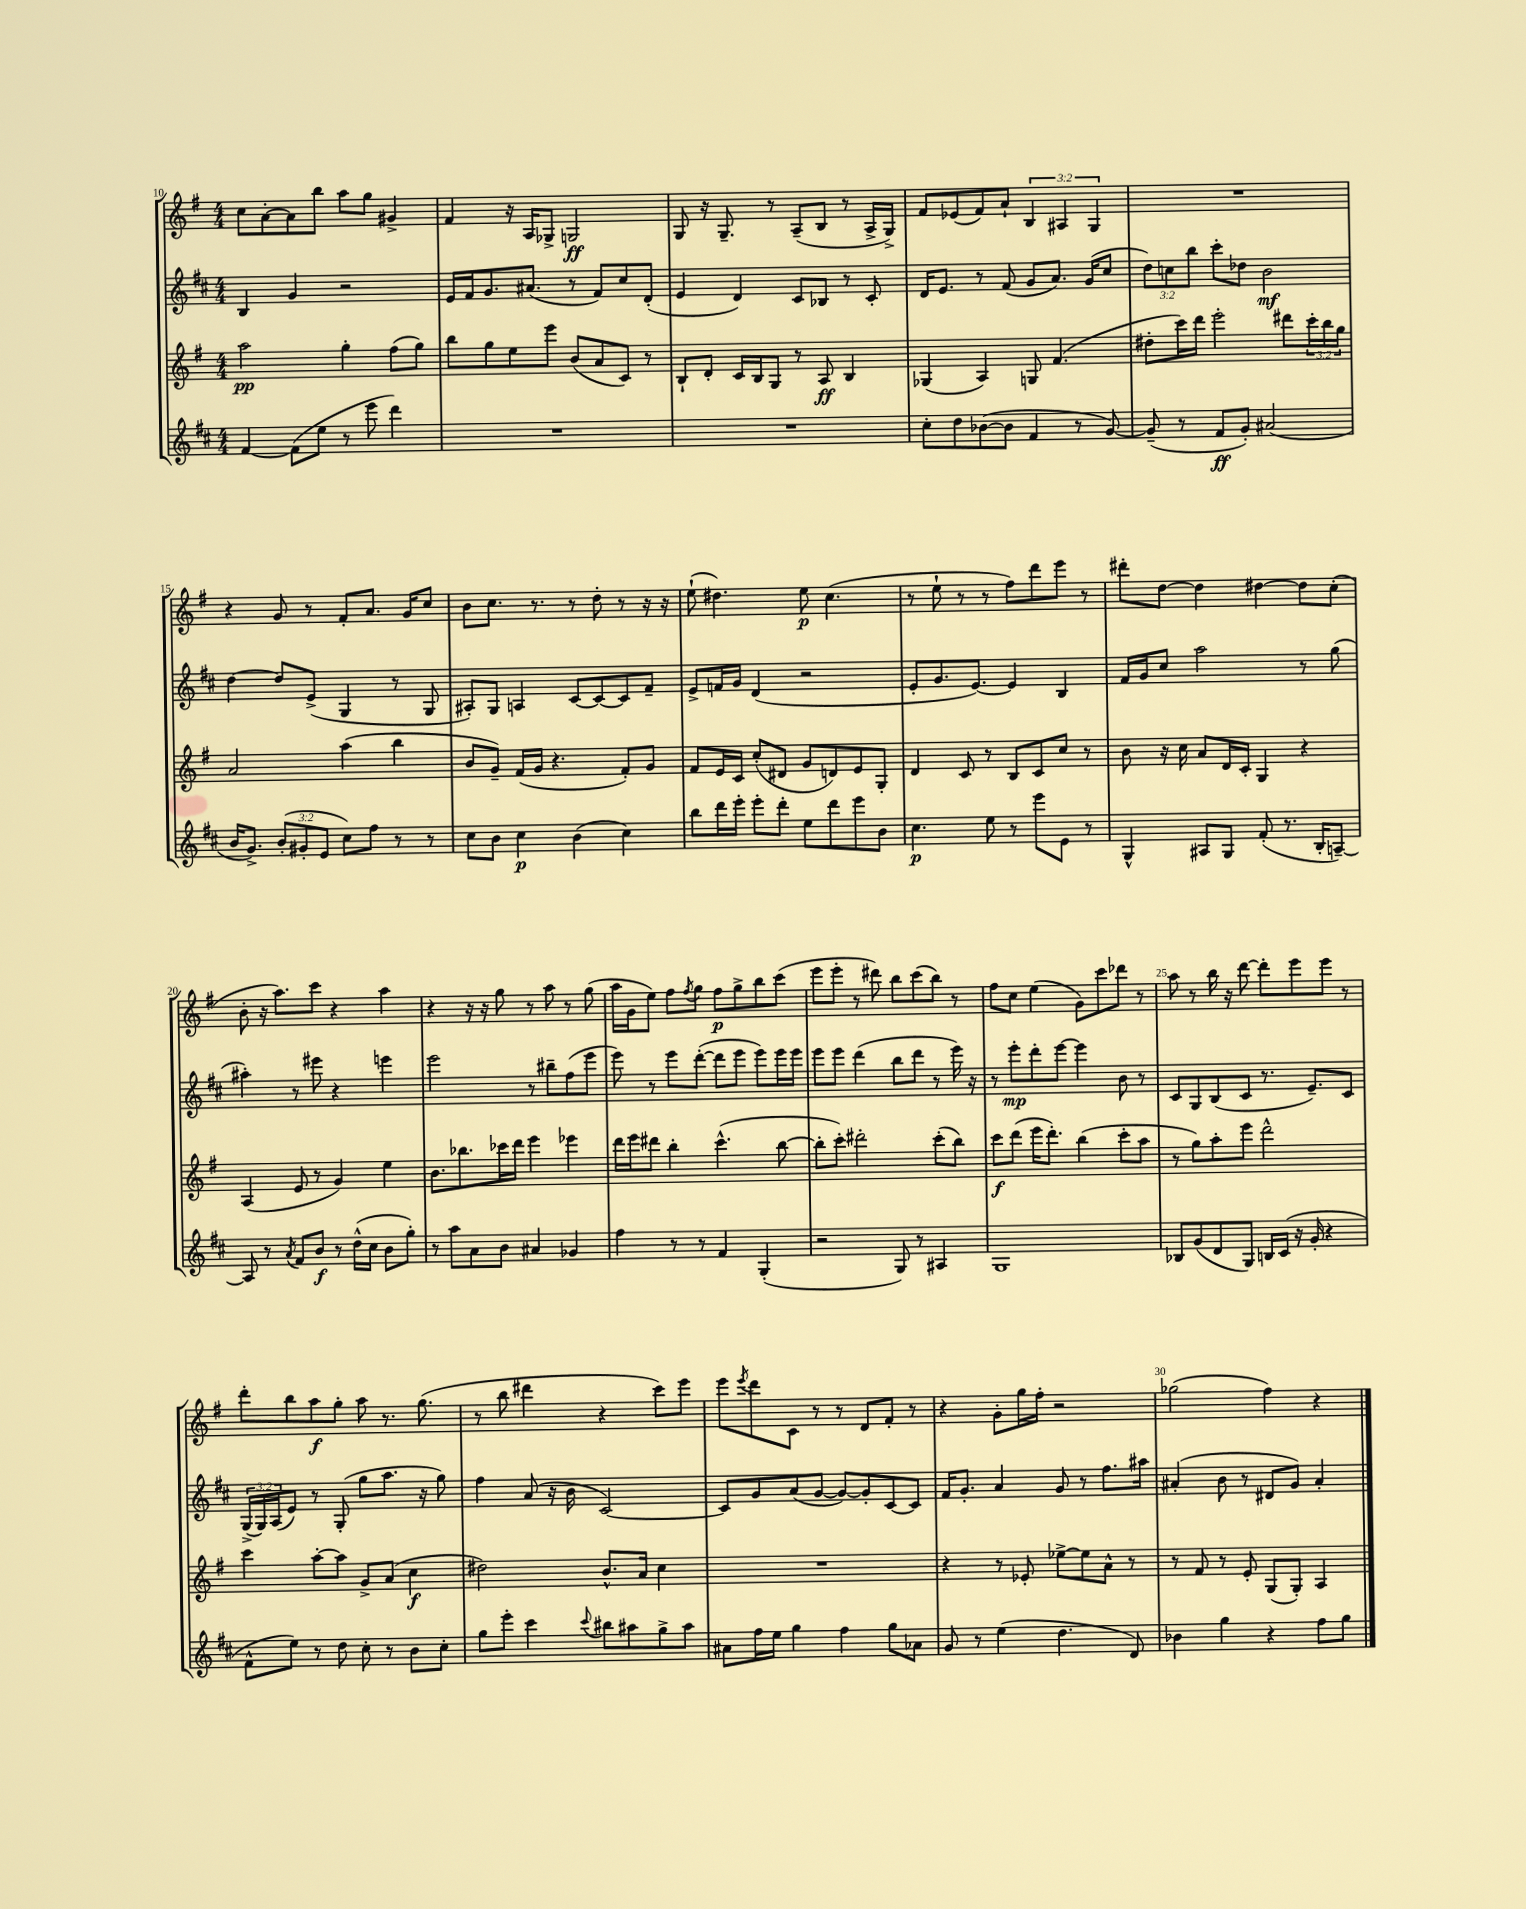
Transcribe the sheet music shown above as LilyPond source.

<<
\new StaffGroup <<
\new Staff = "s0" {
    \clef treble \key g \major \numericTimeSignature \time 4/4 \override Staff.TupletNumber.text = #tuplet-number::calc-fraction-text
    c''8 a'8~-. a'8 b''8 a''8 g''8 gis'4-> |
    fis'4 r16 a16 ges8-> g2\ff |
    g8 r16 g8.-- r8 a8--( b8 r8 a16-> g16->) |
    fis'8 ees'8( fis'8) a'8-! \tuplet 3/2 { b4 ais4 g4 } |
    R1 |
    r4 g'8 r8 fis'8-. a'8. g'16 c''8 |
    b'8 c''8. r8. r8 d''8-. r8 r16 r16 |
    e''8-!( dis''4.) e''8\p c''4.( |
    r8 e''8-! r8 r8 fis''8) d'''8 e'''8 r8 |
    dis'''8-. d''8~ d''4 dis''4~ dis''8 c''8-.( |
    b'8-. r16 a''8.) c'''8 r4 a''4 |
    r4 r16 r16 g''8 r8 a''8 r8 g''8( |
    a''16 g'16 e''8) fis''8 \acciaccatura { fis''8 } g''8 fis''8\p g''8-> b''8 c'''8( |
    e'''8 e'''8-. r8 dis'''8) b''8 c'''8( b''8) r8 |
    fis''8 c''8 e''4( g'8) c'''8 des'''8 r8 |
    a''8 r8 b''16 r16 d'''8~ d'''8-. e'''8 e'''8 r8 |
    d'''8-. b''8 a''8\f g''8-. a''8 r8. g''8.( |
    r8 b''8 dis'''4 r4 c'''8) e'''8 |
    e'''8 \acciaccatura { e'''8 } d'''8 c'8 r8 r8 d'8 fis'8-. r8 |
    r4 g'8-. g''16 fis''16-. r2 |
    ges''2( fis''4) r4 \bar "|." |
}
\new Staff = "s1" {
    \clef treble \key d \major \numericTimeSignature \time 4/4 \override Staff.TupletNumber.text = #tuplet-number::calc-fraction-text
    b4 g'4 r2 |
    e'16 fis'16 g'8. ais'8.( r8 fis'8) cis''8 d'8-.( |
    e'4 d'4) cis'8 bes8 r8 cis'8-. |
    d'16 e'8. r8 fis'8( g'8 a'8.) g'16( cis''8 |
    \tuplet 3/2 { d''8) c''8 b''8 } cis'''8-. des''8 b'2\mf |
    d''4~ d''8 e'8->( g4 r8 g8 |
    ais8-.) g8 a4 cis'8~ cis'8~ cis'8 fis'8-- |
    e'8-> f'16 g'16 d'4( r2 |
    e'8-. g'8. e'8.~) e'4 b4 |
    fis'16 g'16 cis''8 a''2 r8 g''8( |
    ais''4-.) r8 eis'''8 r4 e'''4 |
    e'''2 r8 bis''8-- fis''8( e'''8 |
    e'''8) r8 e'''8 d'''8~-.( d'''8 e'''8 e'''8) e'''16 e'''16 |
    e'''8 e'''8 d'''4( b''8 d'''8 r8 e'''16) r16 |
    r8 e'''8-.\mp d'''8-. e'''8~ e'''4 b'8 r8 |
    cis'8 g8 b8( cis'8 r8. e'8.--) cis'8 |
    \tuplet 3/2 { g16->( g16) a16( } e'8) r8 g8-.( g''8 a''8. r16 g''8) |
    fis''4 a'8( r16 b'16 cis'2~) |
    cis'8 g'8 a'8( g'8~ g'8~) g'8-. cis'8~ cis'8 |
    fis'16 g'8.-. a'4 g'8 r8 fis''8. ais''16 |
    ais'4-.( b'8 r8 dis'8 g'8) ais'4-. \bar "|." |
}
\new Staff = "s2" {
    \clef treble \key g \major \numericTimeSignature \time 4/4 \override Staff.TupletNumber.text = #tuplet-number::calc-fraction-text
    a''2\pp g''4-. fis''8( g''8) |
    b''8 g''8 e''8 e'''8 b'8( a'8 c'8) r8 |
    b8-! d'8-. c'16 b16 g8 r8 a8\ff b4 |
    ges4( a4) g8 fis'4.( |
    dis''8-. c'''16) d'''16 e'''2-. dis'''8 \tuplet 3/2 { c'''16-. b''16 g''16 } |
    a'2 a''4( b''4 |
    b'8 g'8--) fis'16( g'16 r4. fis'8-.) g'8 |
    fis'8 e'16 c'16 c''8-.( dis'8 g'8 d'8) e'8 g8-. |
    d'4 c'8 r8 b8 c'8 c''8 r8 |
    b'8 r16 c''16 a'8 d'16 c'16-. g4 r4 |
    a4( e'8 r8 g'4) e''4 |
    b'8. bes''8. ces'''16 d'''16 e'''4 ees'''4 |
    d'''16 e'''16 dis'''8 b''4-. c'''4.-^( b''8~ |
    b''8-. c'''8-.) dis'''2-. c'''8-.( b''8) |
    c'''8\f d'''8( e'''16 d'''8.-.) b''4( c'''8-. a''8 |
    r8 g''8) a''8-. e'''8 d'''2-^ |
    c'''4 a''8~-. a''8 g'8-> a'8( c''4\f |
    dis''2) b'8.-^ a'16 c''4 |
    R1 |
    r4 r8 ees'8-. ees''8~-> ees''8 a'8-^ r8 |
    r8 fis'8 r8 e'8-. g8( g8-.) a4 \bar "|." |
}
\new Staff = "s3" {
    \clef treble \key d \major \numericTimeSignature \time 4/4 \override Staff.TupletNumber.text = #tuplet-number::calc-fraction-text
    fis'4~ fis'8( e''8 r8 e'''8 d'''4) |
    R1 |
    R1 |
    cis''8-. d''8 bes'8~( bes'8 fis'4 r8 g'8~) |
    g'8--( r8 fis'8\ff g'8-.) ais'2( |
    b'16 g'8.->) \tuplet 3/2 { b'8-.( gis'8-. e'8 } cis''8) fis''8 r8 r8 |
    cis''8 b'8 cis''4\p b'4( cis''4) |
    b''8 d'''16 e'''16-. e'''8-. d'''8-. e''8 d'''8 e'''8 b'8 |
    cis''4.\p e''8 r8 e'''8 e'8 r8 |
    g4-^ ais8 g8 fis'8-.( r8. b16-. a8~--) |
    a8 r8 \acciaccatura { a'8 } fis'8 b'8\f r8 d''16-^( cis''16 b'8 g''8-.) |
    r8 a''8 a'8 b'8 ais'4 ges'4 |
    fis''4 r8 r8 fis'4 g4-.( |
    r2 g8) r8 ais4 |
    g1 |
    bes8 g'8( d'8 g8) b16 cis'16( r16 g'16-. r4 |
    fis'8-^ e''8) r8 d''8 cis''8-. r8 b'8 cis''8-. |
    g''8 e'''8-. cis'''4 \appoggiatura { cis'''8 } bis''8 ais''8 g''8-> ais''8 |
    ais'8 fis''16 e''16 g''4 fis''4 g''8 aes'8 |
    g'8 r8 e''4( d''4. d'8) |
    bes'4 g''4 r4 fis''8 g''8 \bar "|." |
}
>>
>>
\layout { \context { \Score currentBarNumber = #10 \override BarNumber.break-visibility = ##(#f #t #t) barNumberVisibility = #(every-nth-bar-number-visible 5) } }
